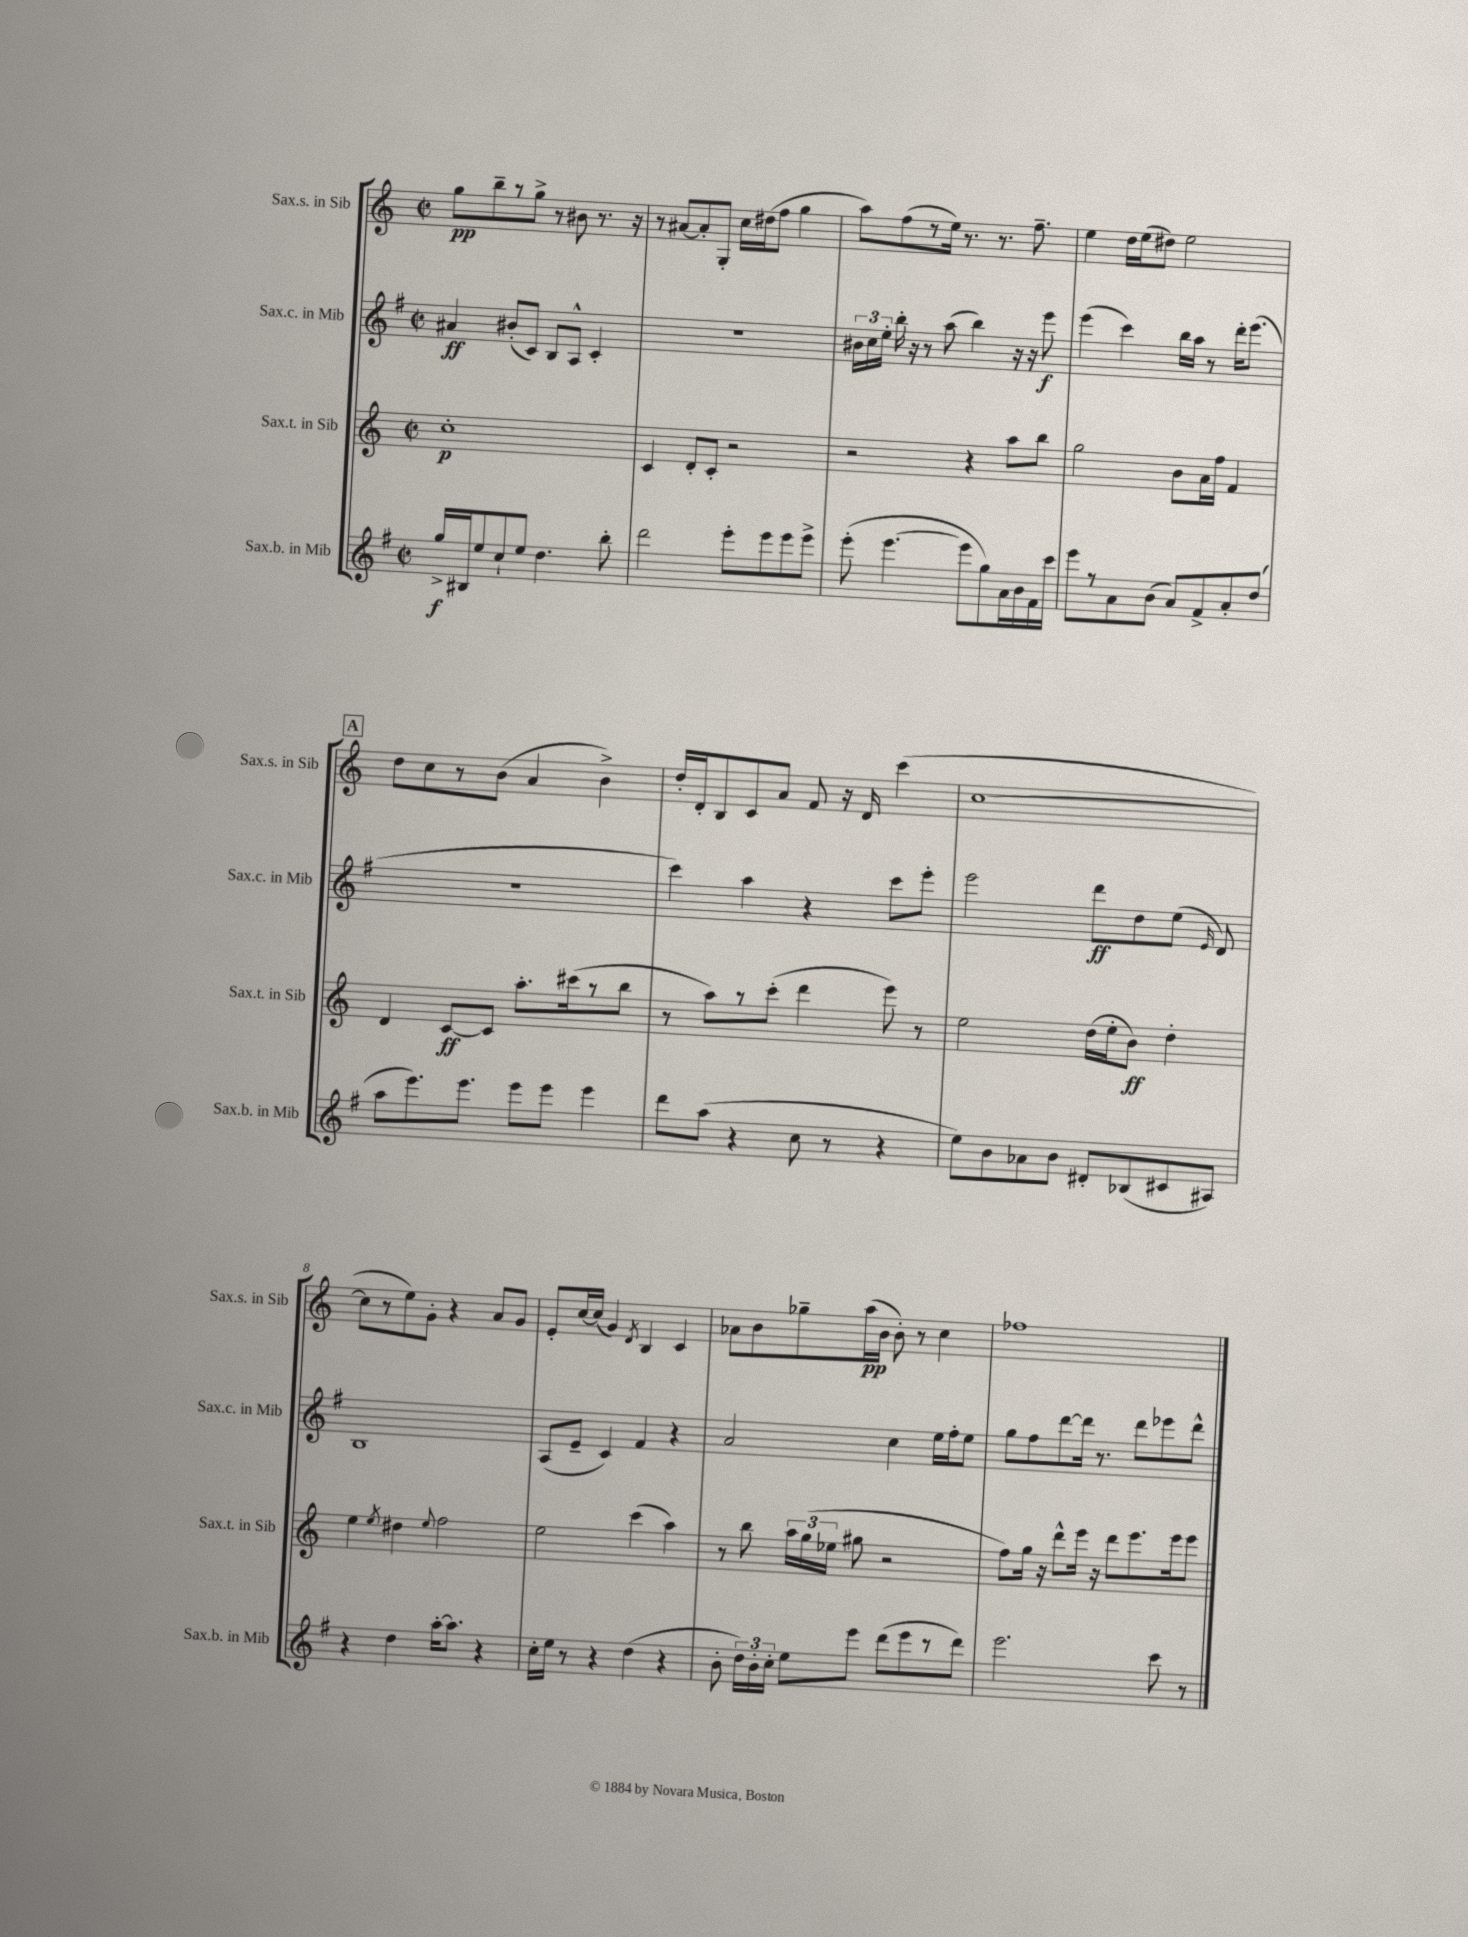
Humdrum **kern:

**kern	**dynam	**kern	**dynam	**kern	**dynam	**kern	**dynam
*part4	*part4	*part3	*part3	*part2	*part2	*part1	*part1
*staff4	*staff4	*staff3	*staff3	*staff2	*staff2	*staff1	*staff1
*I"Sax.b. in Mib	*	*I"Sax.t. in Sib	*	*I"Sax.c. in Mib	*	*I"Sax.s. in Sib	*
*I'Sax.b. in Mib	*	*I'Sax.t. in Sib	*	*I'Sax.c. in Mib	*	*I'Sax.s. in Sib	*
*clefG2	*	*clefG2	*	*clefG2	*	*clefG2	*
*k[f#]	*	*k[]	*	*k[f#]	*	*k[]	*
*M2/2	*	*M2/2	*	*M2/2	*	*M2/2	*
*met(c|)	*	*met(c|)	*	*met(c|)	*	*met(c|)	*
=1	=1	=1	=1	=1	=1	=1	=1
16gg^/LL	f	1cc'	p	4a#X/	ff	8gg\L	pp
16B#X/J	.	.	.	.	.	.	.
8ee/	.	.	.	.	.	8bb~\	.
8cc`/	.	.	.	(8b#X'/L	.	8r	.
8ee/J	.	.	.	8c/J)	.	8gg^\J	.
4.dd\	.	.	.	8B/L	.	8r	.
.	.	.	.	8A^^/J	.	8b#X\	.
.	.	.	.	4c'/	.	8.r	.
8bb'\	.	.	.	.	.	.	.
.	.	.	.	.	.	16r	.
=2	=2	=2	=2	=2	=2	=2	=2
2ddd\	.	4c/	.	1r	.	8r	.
.	.	.	.	.	.	[8a#X/L	.
.	.	8d'/L	.	.	.	8a#'/]	.
.	.	8c'/J	.	.	.	8G'/J	.
8eee'\L	.	2r	.	.	.	16cc\LL	.
.	.	.	.	.	.	(16dd#X\J	.
8eee\	.	.	.	.	.	8ff\J	.
8eee\	.	.	.	.	.	4gg\	.
8eee^\J	.	.	.	.	.	.	.
=3	=3	=3	=3	=3	=3	=3	=3
(8eee'\	.	2r	.	24b#X\LL	.	8aa\L)	.
.	.	.	.	24cc\	.	.	.
.	.	.	.	24ee'\JJ	.	.	.
[4.eee\	.	.	.	16bb'\	.	(8ff\	.
.	.	.	.	16r	.	.	.
.	.	.	.	8r	.	8r	.
.	.	.	.	(8aa\	.	16ee\Jk)	.
.	.	.	.	.	.	8.r	.
8eee\L]	.	4r	.	4bb\)	.	.	.
8gg\)	.	.	.	.	.	8.r	.
16a\L	.	8aa\L	.	16r	.	.	.
16b\	.	.	.	16r	.	8.ff~\	.
16f#\	.	8bb\J	.	8eee\	f	.	.
16ccc\JJ	.	.	.	.	.	.	.
=4	=4	=4	=4	=4	=4	=4	=4
8eee\L	.	2gg\	.	(4eee\	.	4ee\	.
8r	.	.	.	.	.	.	.
8a\	.	.	.	4ccc\)	.	16dd\LL	.
.	.	.	.	.	.	(16ee\J	.
(8b\J	.	.	.	.	.	8dd#X\J)	.
8a/L)	.	8b\L	.	16bb\LL	.	2ee\	.
.	.	.	.	16aa\JJ	.	.	.
8f#^/	.	16a\L	.	8r	.	.	.
.	.	16ff\JJ	.	.	.	.	.
8a'/	.	4f/	.	16ddd'\KL	.	.	.
.	.	.	.	(8.eee\J	.	.	.
(8dd/J	.	.	.	.	.	.	.
!!LO:LB:g=z
!!LO:REH:place=s1:t=A
=5	=5	=5	=5	=5	=5	=5	=5
8aa\L	.	4d/	.	1r	.	8dd\L	.
8.eee\)	.	.	.	.	.	8cc\	.
.	.	[8c/L	ff	.	.	8r	.
8.eee\J	.	.	.	.	.	.	.
.	.	8c/J]	.	.	.	(8b\J	.
8eee\L	.	8.aa'\L	.	.	.	4a/	.
8eee\J	.	.	.	.	.	.	.
.	.	(16ccc#X\k	.	.	.	.	.
4eee\	.	8r	.	.	.	4b^\)	.
.	.	8bb\J	.	.	.	.	.
=6	=6	=6	=6	=6	=6	=6	=6
8ddd\L	.	8r	.	4ccc\)	.	16dd'/LL	.
.	.	.	.	.	.	16d'/J	.
(8aa\J	.	8aa\L)	.	.	.	8B/	.
4r	.	8r	.	4aa\	.	8c/	.
.	.	(8ccc'\J	.	.	.	8a/J	.
8cc\	.	4ddd\	.	4r	.	8f/	.
8r	.	.	.	.	.	16r	.
.	.	.	.	.	.	16d/	.
4r	.	8eee\)	.	8ccc\L	.	(4ccc\	.
.	.	8r	.	8eee'\J	.	.	.
=7	=7	=7	=7	=7	=7	=7	=7
8ee\L)	.	2ee\	.	2eee\	.	[1cc	.
8b\	.	.	.	.	.	.	.
8a-X\	.	.	.	.	.	.	.
8b\J	.	.	.	.	.	.	.
8d#X'/L	.	(16dd\LL	.	8ddd\L	ff	.	.
.	.	16ee'\J	.	.	.	.	.
(8B-X/	.	8b\J)	ff	8dd\	.	.	.
8c#X/	.	4dd'\	.	(8ee\J	.	.	.
.	.	.	.	16qqe/	.	.	.
8A#X/J)	.	.	.	8d/)	.	.	.
!!LO:LB:g=z
=8	=8	=8	=8	=8	=8	=8	=8
4r	.	4ee\	.	1B	.	8cc\L]	.
.	.	.	.	.	.	8r	.
.	.	8qee/	.	.	.	.	.
4dd\	.	4dd#X\	.	.	.	8ee\)	.
.	.	.	.	.	.	8g'\J	.
.	.	8qqee/	.	.	.	.	.
[16aa'\KL	.	2ff\	.	.	.	4r	.
8.aa\J]	.	.	.	.	.	.	.
4r	.	.	.	.	.	8a/L	.
.	.	.	.	.	.	8g/J	.
=9	=9	=9	=9	=9	=9	=9	=9
16cc'\LL	.	2ee\	.	(8A/L	.	8e'/L	.
16ee\JJ	.	.	.	.	.	.	.
8r	.	.	.	8e~/J	.	[16cc/L	.
.	.	.	.	.	.	(16cc/JJ]	.
4r	.	.	.	4c/)	.	4g/)	.
.	.	.	.	.	.	8qd/	.
(4dd\	.	(4ccc\	.	4f#/	.	4B/	.
4r	.	4aa\)	.	4r	.	4c/	.
=10	=10	=10	=10	=10	=10	=10	=10
8b'\	.	8r	.	2a/	.	8a-X\L	.
24dd\LL)	.	8bb\	.	.	.	8b\	.
24b'\	.	.	.	.	.	.	.
24cc'\JJ	.	.	.	.	.	.	.
8ee\L	.	24aa\LL	.	.	.	8gg-X~\	.
.	.	(24gg\	.	.	.	.	.
.	.	24ee-X\JJ	.	.	.	.	.
8eee\J	.	8gg#X\	.	.	.	(16aa\L	pp
.	.	.	.	.	.	16b\JJ	.
(8ddd\L	.	2r	.	4cc\	.	8b'\)	.
8eee\	.	.	.	.	.	8r	.
8r	.	.	.	16ee\LL	.	4cc\	.
.	.	.	.	16ff#'\J	.	.	.
8ddd\J)	.	.	.	8ee\J	.	.	.
=11	=11	=11	=11	=11	=11	=11	=11
2.eee\	.	8ff\L)	.	8gg\L	.	1ff-X	.
.	.	16gg\Jk	.	8ff#\	.	.	.
.	.	16r	.	.	.	.	.
.	.	8ddd^^\L	.	[8ddd\	.	.	.
.	.	16eee\Jk	.	16ddd\Jk]	.	.	.
.	.	16r	.	8.r	.	.	.
.	.	8ddd\L	.	.	.	.	.
.	.	8.eee\	.	8ddd\L	.	.	.
8ccc\	.	.	.	8eee-X\	.	.	.
.	.	16eee\k	.	.	.	.	.
8r	.	8eee\J	.	8ddd^^\J	.	.	.
==	==	==	==	==	==	==	==
*-	*-	*-	*-	*-	*-	*-	*-
